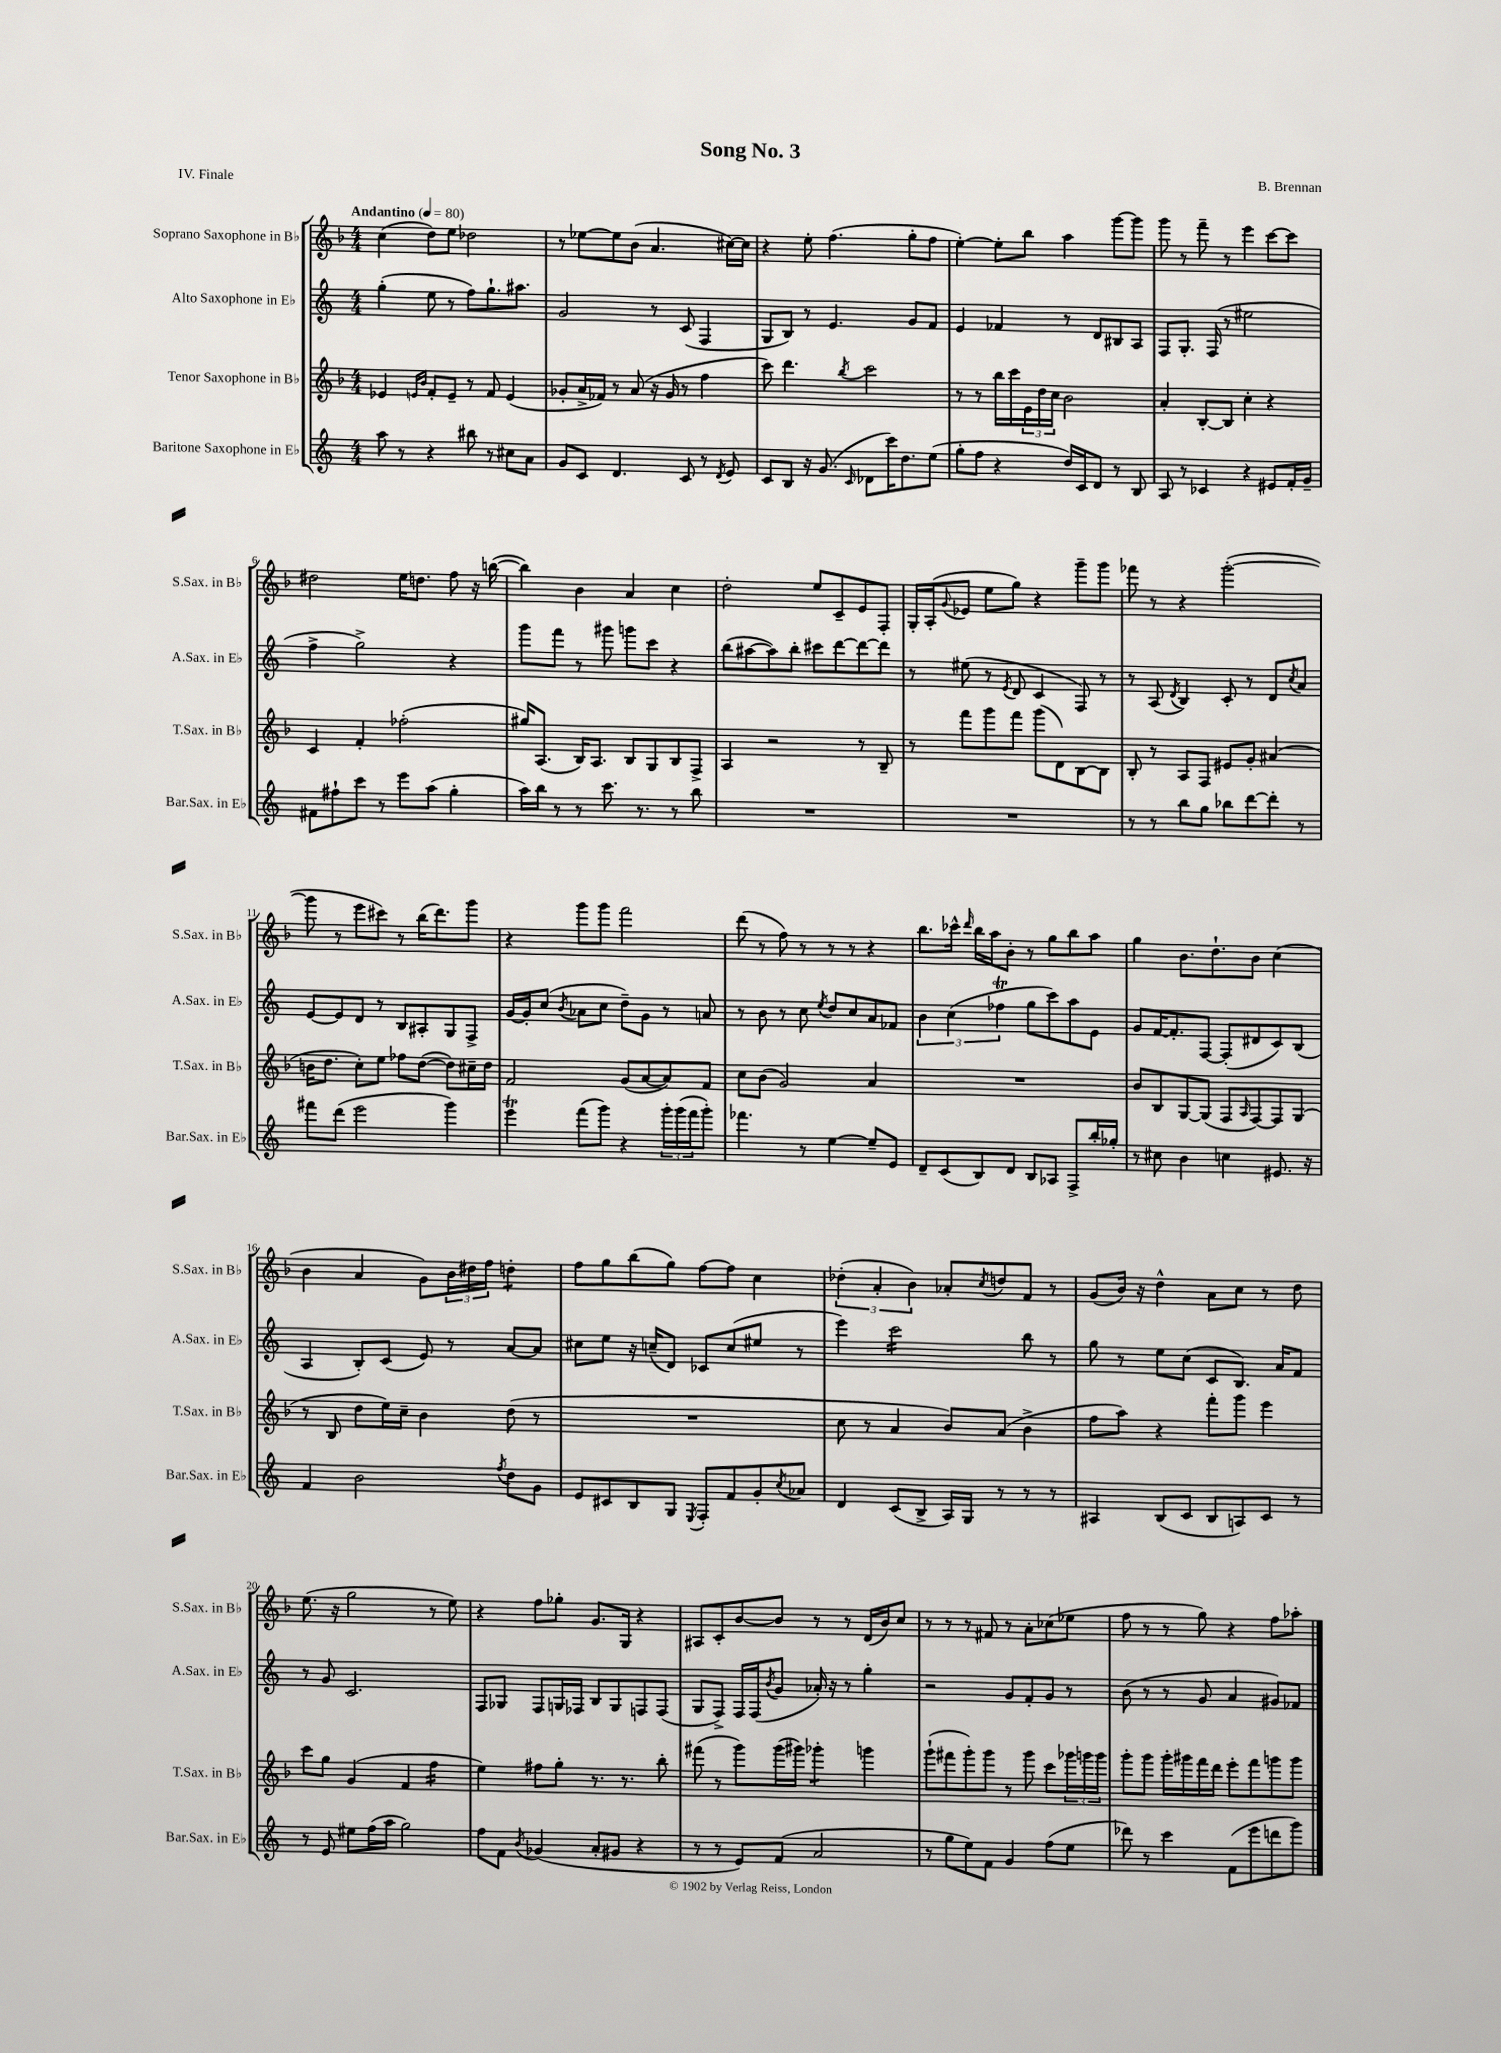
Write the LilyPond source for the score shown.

\header { title = "Song No. 3" composer = "B. Brennan" piece = "IV. Finale" }
<<
\new StaffGroup <<
\new Staff = "s0" \with { instrumentName = "Soprano Saxophone in Bb" shortInstrumentName = "S.Sax. in Bb" } {
    \clef treble \key f \major \numericTimeSignature \time 4/4 \tempo "Andantino" 4 = 80
    c''4( d''8) e''8 des''2 |
    r8 ees''8~ ees''8 bes'8( a'4. cis''16~) cis''16 |
    r4 e''8-. f''4.( g''8-. f''8 |
    e''4~-.) e''8-. bes''8 a''4 g'''8~ g'''8 |
    g'''8 r8 f'''8-- r8 e'''4 c'''8~ c'''8 |
    dis''2 e''16 d''8. f''8 r16 b''16~( |
    b''4) bes'4 a'4 c''4 |
    d''2-. e''8 c'8-- e'8 f8-. |
    g16-. a16-.( \appoggiatura { g'8 } ees'8 e''8 g''8) r4 g'''8-- g'''8 |
    fes'''8 r8 r4 g'''2~-.( |
    g'''8 r8 e'''8 cis'''8) r8 bes''16( d'''8.) g'''8 |
    r4 g'''8 g'''8 f'''2 |
    d'''8( r8 f''8) r8 r8 r8 r4 |
    bes''8. ces'''16-^ \grace { d'''16 } bes''16 a''16 bes'8-. r8 g''8 bes''8 a''8 |
    g''4 bes'8. d''8.-! bes'8 c''4( |
    bes'4 a'4 g'8) \tuplet 3/2 { bes'16 dis''16 f''16 } d''4:8-. |
    f''8 g''8 bes''8( g''8) f''8~ f''8 c''4 |
    \tuplet 3/2 { des''4-.( a'4-. bes'4) } aes'8-. \acciaccatura { c''8 } d''8 f'8 r8 |
    g'8( bes'16) r16 d''4-^ a'8 c''8 r8 d''8 |
    e''8.( r16 g''2 r8 e''8) |
    r4 f''8 ges''8-. g'8. g16 r4 |
    ais8 c'8-. bes'8~ bes'8 r8 r8 d'16( bes'16) c''8 |
    r8 r8 r8 fis'8 r8 a'8-. ces''8( ees''8 |
    f''8 r8 r8 g''8) r4 f''8 aes''8-. \bar "|." |
}
\new Staff = "s1" \with { instrumentName = "Alto Saxophone in Eb" shortInstrumentName = "A.Sax. in Eb" } {
    \clef treble \key c \major \numericTimeSignature \time 4/4
    g''4-.( e''8 r8 f''8) g''8.-! ais''8. |
    g'2 r8 c'8( f4 |
    g8 b8) r8 e'4. g'8 f'8 |
    e'4 fes'4 r8 d'8 bis8 a8 |
    f8 g8.-. f16( r8 eis''2 |
    f''4-> g''2->) r4 |
    g'''8 f'''8 r8 gis'''8 g'''8 c'''8 r4 |
    b''8( ais''8~ ais''8) b''8-. cis'''8 d'''8~ d'''8~ d'''8 |
    r8 eis''8( r8 \acciaccatura { e'8 } d'8 c'4 f8) r8 |
    r8 a8( \acciaccatura { d'8 } b4) c'8-. r8 d'8 \acciaccatura { c''8 } a'8 |
    e'8~ e'8 d'8 r8 b8 ais8-. g8 f8-> |
    g'16~ g'16-. c''8( \acciaccatura { b'8 } aes'8 c''8 d''8--) g'8 r8 a'8 |
    r8 b'8 r8 c''8 \acciaccatura { e''8 } d''8 c''8 a'8 fes'8 |
    \tuplet 3/2 { b'4 c''4( fes''4\trill } g''8 c'''8) a''8 e'8 |
    g'8 f'16~ f'8.-. f8~ f8-.( dis'8 c'8) b8( |
    a4 b8-.) c'8( e'8) r8 a'8~ a'8 |
    cis''8 e''8 r16 c''16--( d'8) ces'8 c''8( eis''8 r8 |
    e'''4) c'''2:16 b''8 r8 |
    g''8 r8 e''8 c''8( c'8 b8.) a'16 f'8 |
    r8 g'8 c'2. |
    f8 ges8 f8 g16 fes16 b8 g8 f8 f8( |
    g8 f8->) f16 f16( \acciaccatura { b'8 } g'8 aes'16-.) r16 r8 g''4-. |
    r2 g'8 f'8-. g'8 r8 |
    b'8( r8 r8 g'8 a'4 gis'8) fes'8 \bar "|." |
}
\new Staff = "s2" \with { instrumentName = "Tenor Saxophone in Bb" shortInstrumentName = "T.Sax. in Bb" } {
    \clef treble \key f \major \numericTimeSignature \time 4/4
    ees'4 \grace { e'16 bes'16 } f'8-. e'8-- r8 f'8 e'4( |
    ges'8-. a'16-> fes'16) r8 a'8( r16 ges'16 r8 f''4 |
    c'''8) d'''4. \acciaccatura { bes''8 } c'''2 |
    r8 r8 bes''16 c'''16 \tuplet 3/2 { e'16 d''16 c''16 } bes'2 |
    a'4-. bes8~-. bes8 c''4-. r4 |
    c'4 f'4-. fes''2-.( |
    gis''16) a8.( bes16) a8. bes8 g8 bes8 f8-> |
    a4 r2 r8 bes8-- |
    r8 f'''8 g'''8 f'''8 g'''8( d'8) bes8~ bes8 |
    bes8-. r8 a8 f8 eis'8 g'8-. ais'4( |
    b'16 d''8. c''8-.) e''8 fes''8 d''8~( d''8) cis''16-- d''16 |
    f'2 g'8( a'8~ a'8) f'8 |
    c''8 bes'8( g'2) a'4 |
    R1 |
    bes'8 bes8 g8~ g8( f8 \grace { a16 } f8~) f8 g8( |
    r8 bes8 d''8 e''16) c''16-- bes'4 d''8( r8 |
    R1 |
    c''8 r8 a'4 bes'8) a'8( bes'4-> |
    f''8 a''8) r4 f'''8-. g'''8 e'''4 |
    c'''8 g''8 g'4( f'4 f''4:16 |
    e''4) fis''8 g''8-. r8. r8. bes''8-. |
    fis'''8( r8 g'''8) g'''16( gis'''16) ges'''4:8-. g'''4 |
    g'''8-!( fis'''8 g'''8-.) g'''8 r8 g'''8 c'''8 \tuplet 3/2 { ges'''16 g'''16 g'''16 } |
    g'''8-. g'''8 g'''16-. gis'''16 f'''16 d'''16 e'''8-. f'''8 g'''8 g'''8 \bar "|." |
}
\new Staff = "s3" \with { instrumentName = "Baritone Saxophone in Eb" shortInstrumentName = "Bar.Sax. in Eb" } {
    \clef treble \key c \major \numericTimeSignature \time 4/4
    a''8 r8 r4 bis''8 r8 cis''8 a'8 |
    g'8 c'8 d'4. c'8 r8 \acciaccatura { d'8 } e'8 |
    c'8 b8 r16 g'8.( \grace { c'16 } des'8 c'''16) d''8. e''8( |
    g''8-. f''8 r4 d''16) c'16 d'8 r8 b8 |
    a8 r8 ces'4 r4 eis'8 f'16-. g'16-- |
    fis'8 fis''8-! c'''8 r8 e'''8 a''8( g''4-. |
    a''16) b''16 r8 r8 c'''8. r8. r8 b''8 |
    R1 |
    R1 |
    r8 r8 b''8 g''8 bes''8 d'''8~ d'''8-. r8 |
    fis'''8 d'''8( e'''2 g'''4) |
    e'''4\trill f'''8( g'''8) r4 \tuplet 3/2 { g'''16-. g'''16( f'''16 } g'''8-.) |
    fes'''4. r8 e''4~ e''8-- e'8 |
    d'8-- c'8( b8) d'8 b8 aes8 f8-> b''16-. ges''16-. |
    r8 cis''8 b'4 c''4 eis'8. r16 |
    f'4 b'2 \acciaccatura { f''8 } d''8 g'8 |
    e'8 cis'8 b8 g8 \acciaccatura { e8 } f8-. f'8 g'8-. \acciaccatura { c''8 } aes'8 |
    d'4 c'8( b8-> a16) g16 r8 r8 r8 |
    ais4 b8( c'8 b8 a8) c'8 r8 |
    r8 e'8 eis''8 f''16( a''16 g''2) |
    f''8 f'8 \acciaccatura { b'8 } ges'4( a'8-. gis'8 r4 |
    r8 r8 e'8) f'8( a'2 |
    r8 g''8 e''8) f'8 g'4 f''8( e''8 |
    des'''8) r8 c'''4 f'8( e'''8 d'''8 g'''8) \bar "|." |
}
>>
>>
